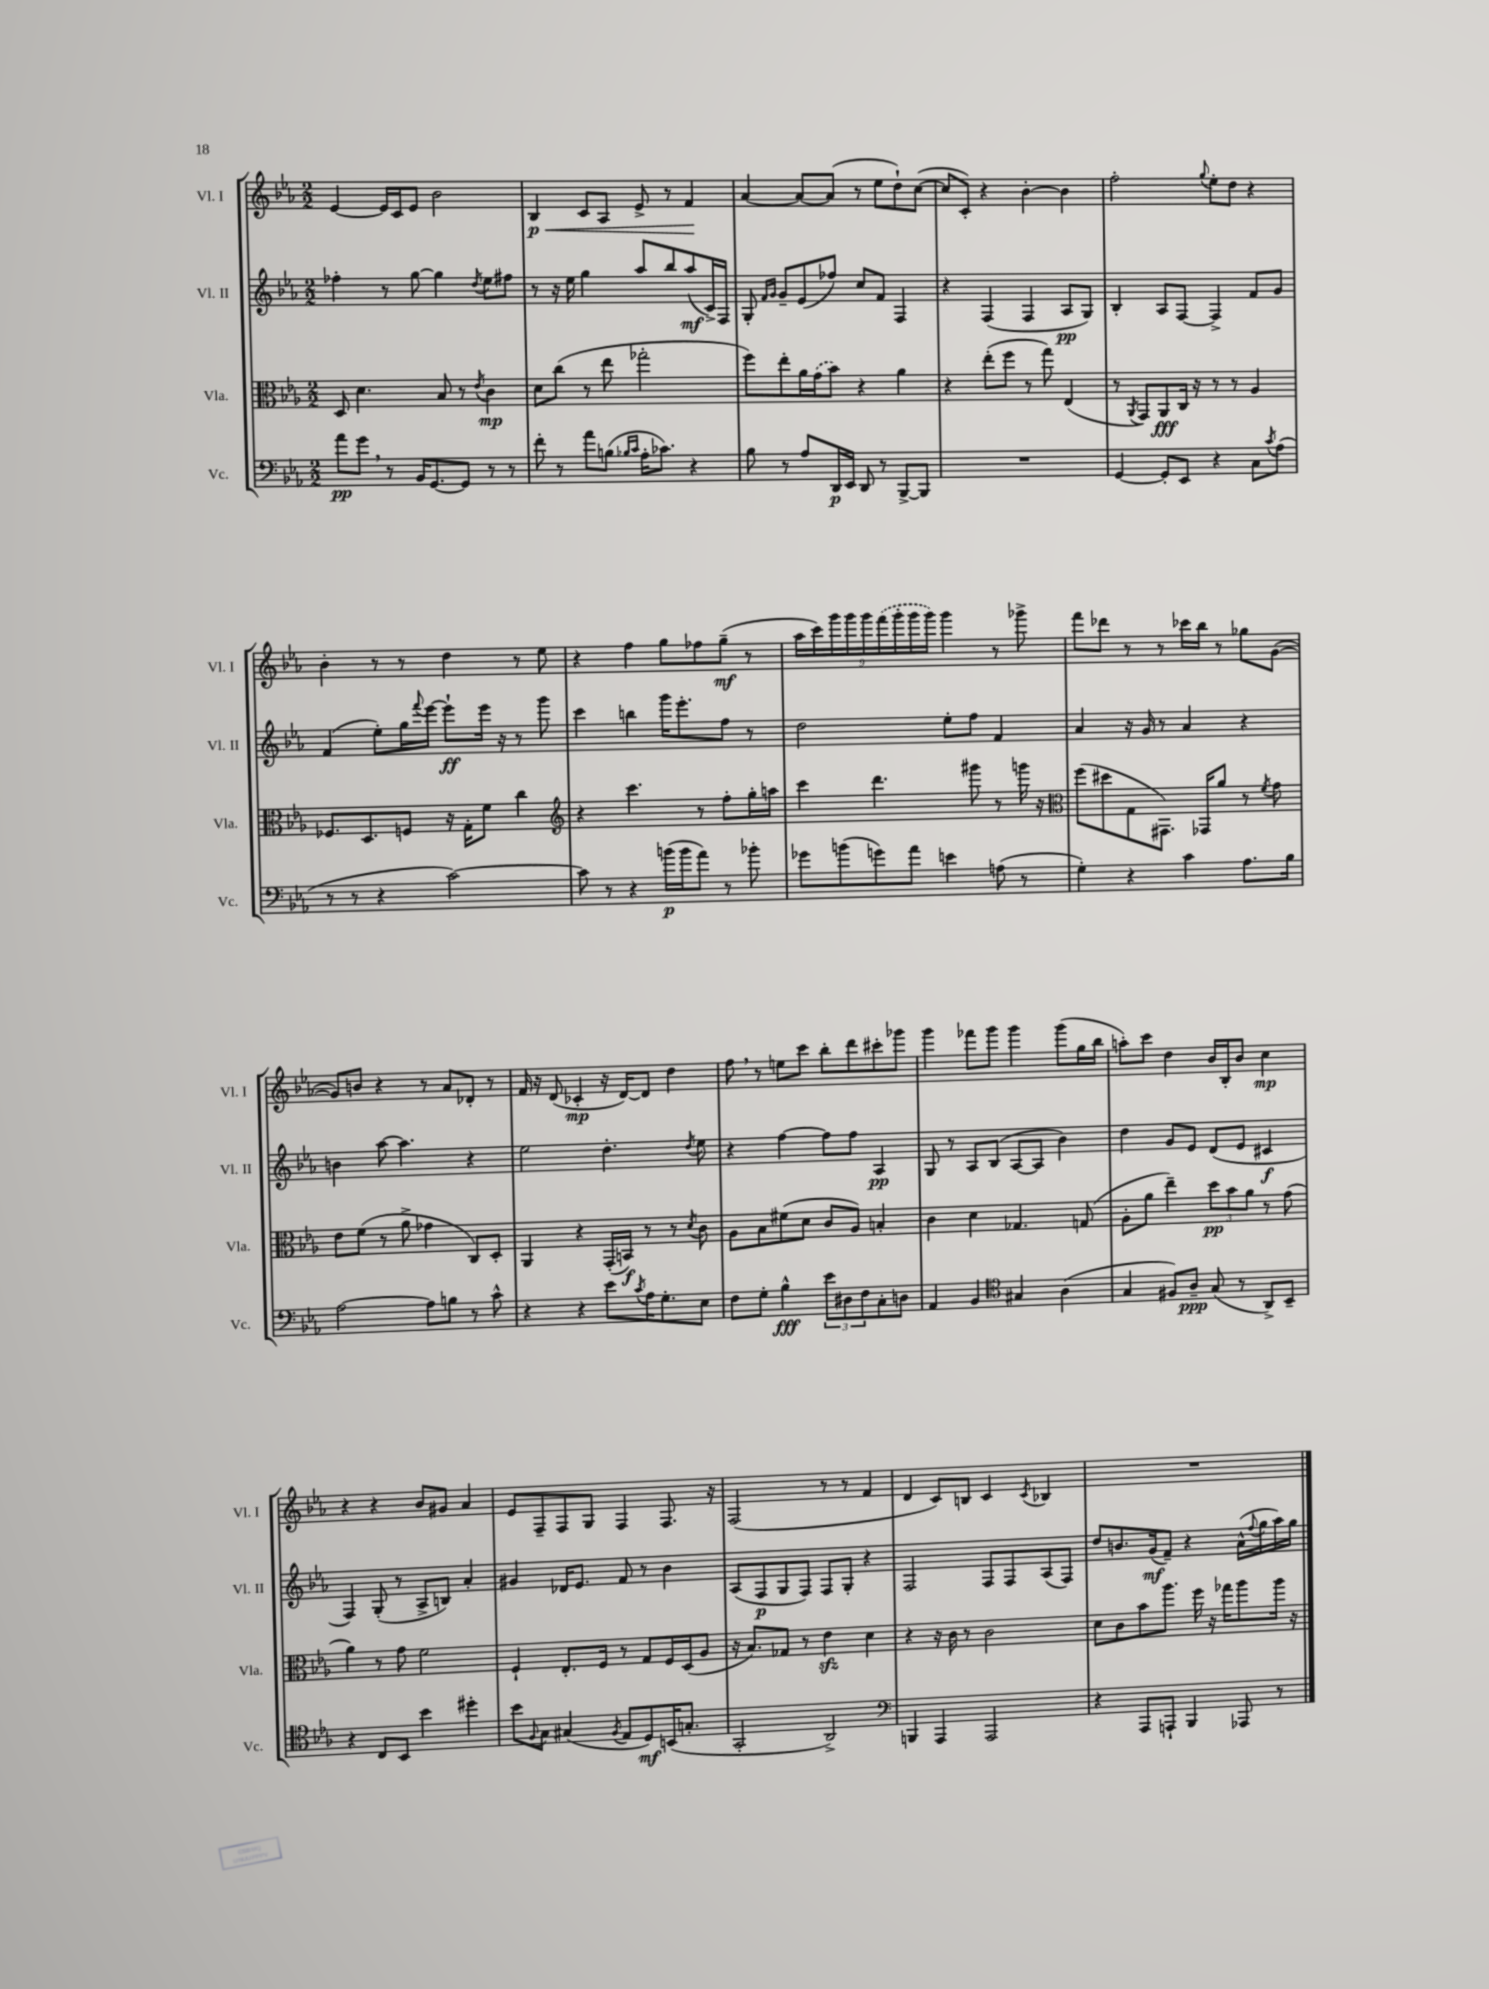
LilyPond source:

<<
\new StaffGroup <<
\new Staff = "s0" \with { instrumentName = "Vl. I" shortInstrumentName = "Vl. I" } {
    \clef treble \key ees \major \numericTimeSignature \time 2/2
    ees'4~ ees'16 c'16 ees'8 bes'2 |
    bes4\p\< c'8 aes8 ees'8-> r8 f'4\! |
    aes'4~ aes'8~ aes'8( r8 ees''8 d''8-!) c''8~( |
    c''8 c'8-.) r4 bes'4~-. bes'4 |
    f''2-. \appoggiatura { g''8 } ees''8-. d''8 r4 |
    bes'4-. r8 r8 d''4 r8 ees''8 |
    r4 f''4 g''8 fes''8 g''8--\mf( r8 |
    \tuplet 9/8 { aes''16 c'''16) g'''16 g'''16 g'''16 \once \slurDashed f'''16( g'''16-. g'''16 g'''16) } g'''4 r8 ges'''8-> |
    f'''8 des'''8 r8 r8 ces'''16 bes''16 r8 ges''8 g'8~( |
    g'8) b'8 r4 r8 aes'8 des'8-. r8 |
    f'16 r16 d'8( ces'4-.\mp r16 d'16~) d'8 d''4 |
    f''8 \breathe r8 e''8 c'''8 bes''8-. d'''8 cis'''8-. ges'''8 |
    g'''4 fes'''8 g'''8 g'''4 g'''8( g''16 bes''16 |
    a''8-.) c'''8 d''4 bes'16 bes16-. bes'8 c''4\mp |
    r4 r4 bes'8 gis'8 aes'4 |
    ees'8 f8-- f8 g8 f4 f8. r16 |
    f2( r8 r8 f'4 |
    d'4 c'8) b8 c'4 \acciaccatura { c'8 } bes4 |
    R1 \bar "|." |
}
\new Staff = "s1" \with { instrumentName = "Vl. II" shortInstrumentName = "Vl. II" } {
    \clef treble \key ees \major \numericTimeSignature \time 2/2
    fes''4-. r8 g''8~ g''4 \acciaccatura { d''8 } ees''8 fis''8 |
    r8 r16 ees''16 g''4 aes''8 bes''8 aes''8\mf( c'16->) f16 |
    g8-. \grace { f'16 g'16 } g'8-- ees'8( fes''8) c''8 f'8 f4 |
    r4 f4( f4 aes8\pp g8) |
    bes4-. aes8 f8~ f4-> f'8 g'8 |
    f'4( ees''8-.) g''16 \appoggiatura { f'''8 } ees'''16~ ees'''8-!\ff ees'''16 r16 r8 g'''8 |
    c'''4 b''4 g'''16 ees'''8.-. f''8 r8 |
    d''2 ees''8-. f''8 f'4 |
    aes'4 r16 g'16 r8 aes'4 r4 |
    b'4 aes''8~ aes''4. r4 |
    ees''2 d''4.-. \acciaccatura { d''8 } ees''8 |
    r4 f''4~ f''8 f''8 aes4\pp |
    g8 r8 aes8 bes8( aes8~ aes8 bes'4) |
    d''4 g'8 ees'8 d'8( ees'8 cis'4\f |
    f4) g8-.( r8 aes8-> b8) aes'4-. |
    gis'4 des'16 ees'8. f'8 r8 bes'4 |
    aes8( f8\p g8 f8) f8 g8-. r4 |
    f2 f8 f8 aes8( f8) |
    d''8 b'8. g'16\mf( f'8--) r4 aes'16-^( \appoggiatura { f''8 } g''16 aes''16) g''16 \bar "|." |
}
\new Staff = "s2" \with { instrumentName = "Vla." shortInstrumentName = "Vla." } {
    \clef alto \key ees \major \numericTimeSignature \time 2/2
    d8 d'4. bes8 r8 \acciaccatura { ees'8 } c'4\mp |
    d'8 c''8( r8 ees''8 ges''2-. |
    f''8) ees''8-. aes'16 \once \slurDashed g'16( bes'8) r4 aes'4 |
    r4 ees''8-.( f''8 r8 g''8) ees4( |
    r8 \acciaccatura { aes,8 } g,8) aes,8\fff c16 r16 r8 r8 aes4 |
    fes8. d8. f8 r16 g16-. f'8 c''4 |
    \clef treble r4 c'''4. r8 f''8-. g''16-. a''16 |
    c'''4 d'''4. gis'''8 r8 g'''16 r16 |
    \clef alto f''8( dis''8 g8 gis,8.) ges,16 aes'8 r8 \acciaccatura { f'8 } g'8 |
    ees'8 f'8( r8 aes'8-> ges'4 c8) d8-. |
    aes,4 r4 g,16-.( b,16\f) r8 r8 \acciaccatura { d'8 } c'8 |
    aes8 bes8 fis'8( d'8 c'8 aes8) b4-. |
    c'4 d'4 ges4. g8( |
    aes8-. aes'8 ees''4--) \tuplet 3/2 { d''8\pp bes'8 aes'8 } r8 g'8( |
    aes'4) r8 g'8 f'2 |
    f4-! ees8.-. f16 r8 g8 f16 d16( aes8 |
    r16 bes8.) ges8 r8 ees'4\sfz d'4 |
    r4 r16 c'16 r8 c'2 |
    d'8 c'8 bes'8 aes''8. f''16 r16 ges''16 aes''8 aes''16 r16 \bar "|." |
}
\new Staff = "s3" \with { instrumentName = "Vc." shortInstrumentName = "Vc." } {
    \clef bass \key ees \major \numericTimeSignature \time 2/2
    aes'8\pp g'8 \breathe r8 bes,16 g,8.~ g,8 r8 r8 |
    f'8-. r8 aes'8 b8( \grace { bes16 c'16 } aes16-. ces'8.) r4 |
    bes8 r8 aes8 d,16\p ees,16 d,8 r8 bes,,8~-> bes,,8 |
    R1 |
    g,4~ g,8-. ees,8 r4 c8 \acciaccatura { c'8 } aes8( |
    r8 r8 r4 c'2~) |
    c'8 r8 r4 b'16\p( b'16 aes'8) r8 bes'8-. |
    ges'8 b'8( g'8) aes'8 e'4 a8( r8 |
    g4-.) r4 c'4 aes8. bes16 |
    aes2~ aes8 b8 r8 c'8-^ |
    r4 r4 ees'8 \acciaccatura { c'8 } aes16 g8.-. ees8 |
    f8 g8-. bes4-^\fff \tuplet 3/2 { ees'8 dis8 f8 } c8-. d8 |
    aes,4 bes,4 \clef tenor gis4 aes4( |
    g4 fis8) aes8--\ppp g8( r8 aes,8->) bes,8-- |
    r4 c8 bes,8 bes'4 dis''4-. |
    bes'8 \appoggiatura { f8 } g8 gis4( \acciaccatura { f8 } ees8 d8\mf) b,16( g8.-. |
    g,2-. aes,2->) |
    \clef bass b,,4 aes,,4 aes,,2 |
    r4 aes,,8 a,,8-! bes,,4 aes,,8 r8 \bar "|." |
}
>>
>>
\layout { \context { \Score \remove "Bar_number_engraver" } }
